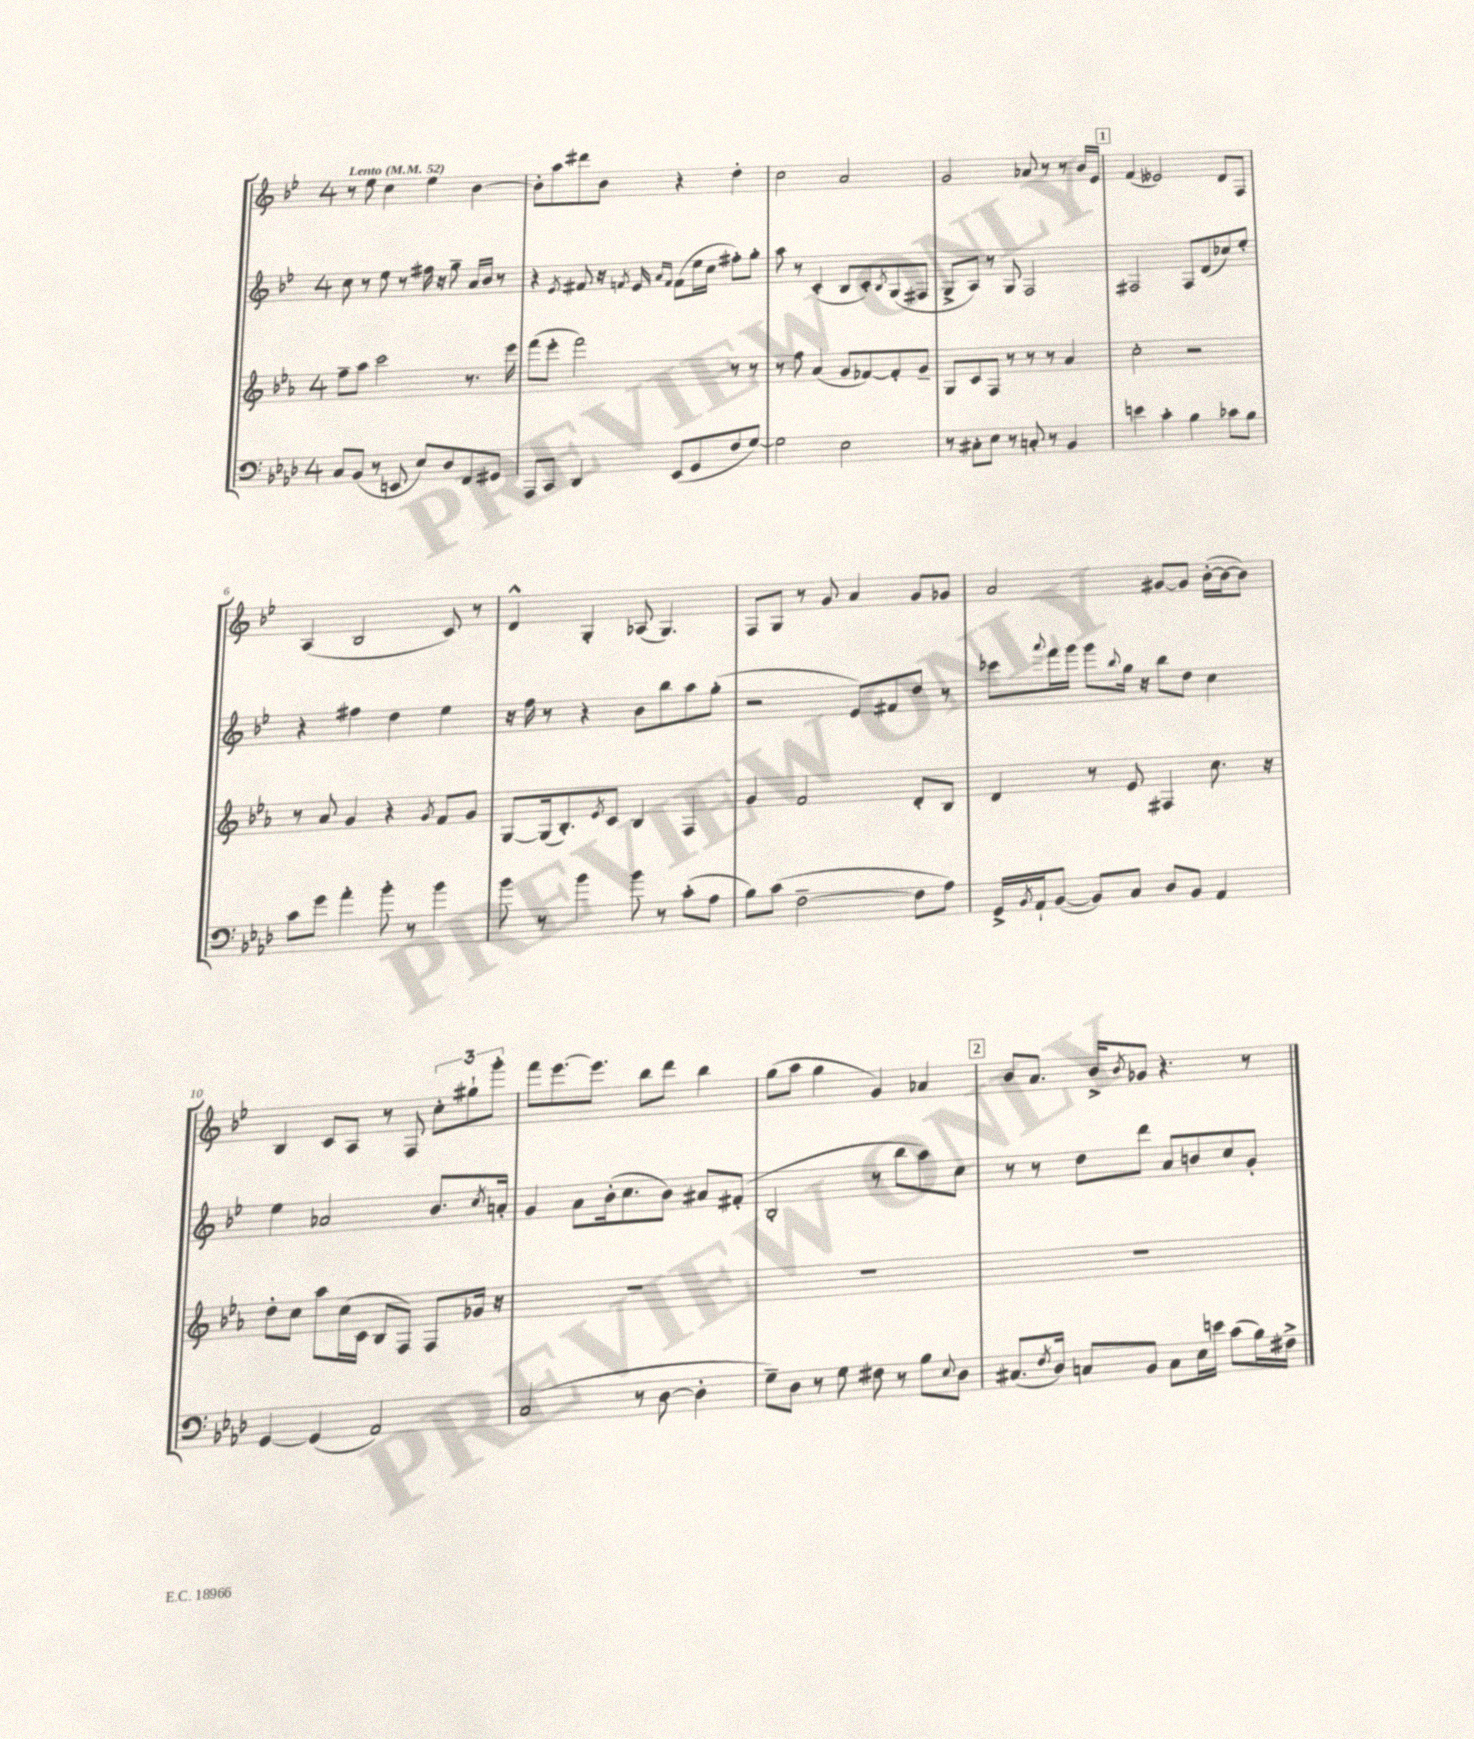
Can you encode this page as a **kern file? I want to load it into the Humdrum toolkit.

**kern	**kern	**kern	**kern
*staff4	*staff3	*staff2	*staff1
*clefF4	*clefG2	*clefG2	*clefG2
*k[b-e-a-d-]	*k[b-e-a-]	*k[b-e-]	*k[b-e-]
*M4/4	*M4/4	*M4/4	*M4/4
*MM52	*MM52	*MM52	*MM52
8C/L	8ff~\L	8cc\	8r
(8BB-/J	8aa-\J	8r	8ee-\
8r	2ccc\	8ee-\	4cc\
8EE/	.	8r	.
8E-/L)	.	16ff#\	4ee-\
.	.	16r	.
8D-/	.	8gg~\	.
8FF/	8.r	16a/LL	[4b-\
.	.	16b-/JJ	.
8GG#/J	.	8r	.
.	16eee-\	.	.
=	=	=	=
8AAA-/L	(8fff\L	4r	8b-'\]L
8CC/J	8eee-'\J	.	8aa\
.	.	8qe-/	.
4DD-/	2fff\)	8f#/	8ddd#\
.	.	16r	8b-\J
.	.	8qf/	.
.	.	16e-/	.
.	.	16qqa/LL	.
.	.	16qqf/JJ	.
(8EE-/L	.	(8f\L	4r
8GG/	.	16ee-\L	.
.	.	16cc\JJ	.
8F/	8r	8ff#'\L)	4dd'\
[8G/J)	8r	8gg'\J	.
=	=	=	=
2G\]	8r	8aa\	2cc\
.	8ff\	8r	.
.	(4a-/	(4c'/	.
2E-\	8g/L	8B-/L	2a/
.	[8f-/)	8c'/)	.
.	.	8qB-/	.
.	8f-'/]	(8G/	.
.	8g~/J	8F#/J	.
=	=	=	=
8r	8G/L	8G^/L	2g/
8C#'\L	8c/	8A/J)	.
8E-\J	8F/J	8r	.
8r	8r	8G/	.
8C'/	8r	2F/	8a-/
8r	8r	.	8r
4BB-/	4a-/	.	8r
.	.	.	16b-/LL
.	.	.	16e-/JJ
=	=	=	=
4e\	2cc'\	2F#/	(4f/
4c'\	.	.	2e--/)
4B-\	2r	8F#/L	.
.	.	(8d/	.
8c-\L	.	8cc-/)	8d/L
8B-\J	.	8ee-'/J	8F/J
=	=	=	=
8c\L	8r	4r	(4A/
8g\J	8a-/	.	.
4a-'\	4g/	4ff#\	2B-/
8b-'\	4r	4dd\	.
8r	.	.	.
.	8qg/	.	.
4b-\	8f/L	4ee-\	8c/)
.	8g/J	.	8r
=	=	=	=
8b-\	[8G/L	16r	4d^^/
.	.	16ff\	.
8r	(16G/]k	8r	.
.	8.B-'/)	.	.
4b-\	.	4r	4G'/
.	8qe-/	.	.
.	8c/J	.	.
8b-\	4B-/	8b-\L	(8A-/
8r	.	8bb-\	4.G/)
(8c'\L	4F/	8aa\	.
8A-\J	.	(8gg'\J	.
=	=	=	=
8B-\L)	4g/	2r	8F/L
(8c\J	.	.	8G/J
[2F~\	2f/	.	8r
.	.	.	8g/
.	.	8e-/L)	4a/
.	.	8f#/	.
8F\]L	8d'/L	8dd/J	8g/L
8A-\J)	8B-/J	8r	8g-/J
=	=	=	=
16GG^/LL	4d/	8ccc-\L	2a/
8qBB-/	.	.	.
16AA-`/J	.	.	.
.	.	8qqaaa/	.
([8BB-/J	.	16fff\L	.
.	.	16ggg\JJ	.
8BB-/]L)	8r	8ggg\L	.
.	.	8qqbb-/	.
8C/J	8e-/	16gg\Jk	.
.	.	16r	.
8D-/L	4F#/	8bb-\L	[8g#/L
8BB-/J	.	8dd\J	8g#/]J
4AA-/	8.cc\	4cc\	([16b-'\LL
.	.	.	16b-\_J
.	.	.	8b-\]J)
.	16r	.	.
=	=	=	=
[4GG/	8dd'\L	4ee-\	4B-/
.	8cc\J	.	.
(4GG/]	8aa-\L	2a-/	8c/L
.	(16cc\L	.	8A/J
.	16c\JJ	.	.
2AA-/)	8B-/L	.	8r
.	8F/J)	.	8F/
.	8F/L	8.b-/L	12cc'\L
.	.	.	12gg#`\
.	16g-/Jk	.	.
.	.	.	12ggg'\J
.	.	8qcc/	.
.	16r	16a'/Jk	.
=	=	=	=
(2C/	1r	4g/	8fff\L
.	.	.	[8.eee-\
.	.	8a\L	.
.	.	.	8.eee-\]J
.	.	(16b-'\k	.
.	.	8.cc\	.
8r	.	.	8bb-\L
[8D-\	.	8b-\J)	8ddd\J
4D-'\]	.	8a#/L	4bb-\
.	.	(8f#'/J	.
=	=	=	=
8G~\L)	1r	2B-'/	(8gg\L
8D-\J	.	.	8aa\J
8r	.	.	4gg\
8G\	.	.	.
8F#\	.	8r	4g/)
8r	.	8bb-\L	.
8B-\L	.	8aa\)	4a-/
8qqE-/	.	.	.
8D-\J	.	8cc\J	.
=	=	=	=
(8.C#/L	1r	8r	8b-/L
.	.	8r	8.a/J
8qF/	.	.	.
16D-/Jk)	.	.	.
8C/L	.	8dd\L	.
.	.	.	16b-^/LK
.	.	.	8qb-/
8BB-/J	.	8ddd\J	8g-/J
8C\L	.	8a/L	4.r
16E-\L	.	8b/	.
16e\JJ	.	.	.
(8c\L	.	8cc/	.
16B-\L)	.	8g'/J	8r
16F#^\JJ	.	.	.
==	==	==	==
*-	*-	*-	*-
